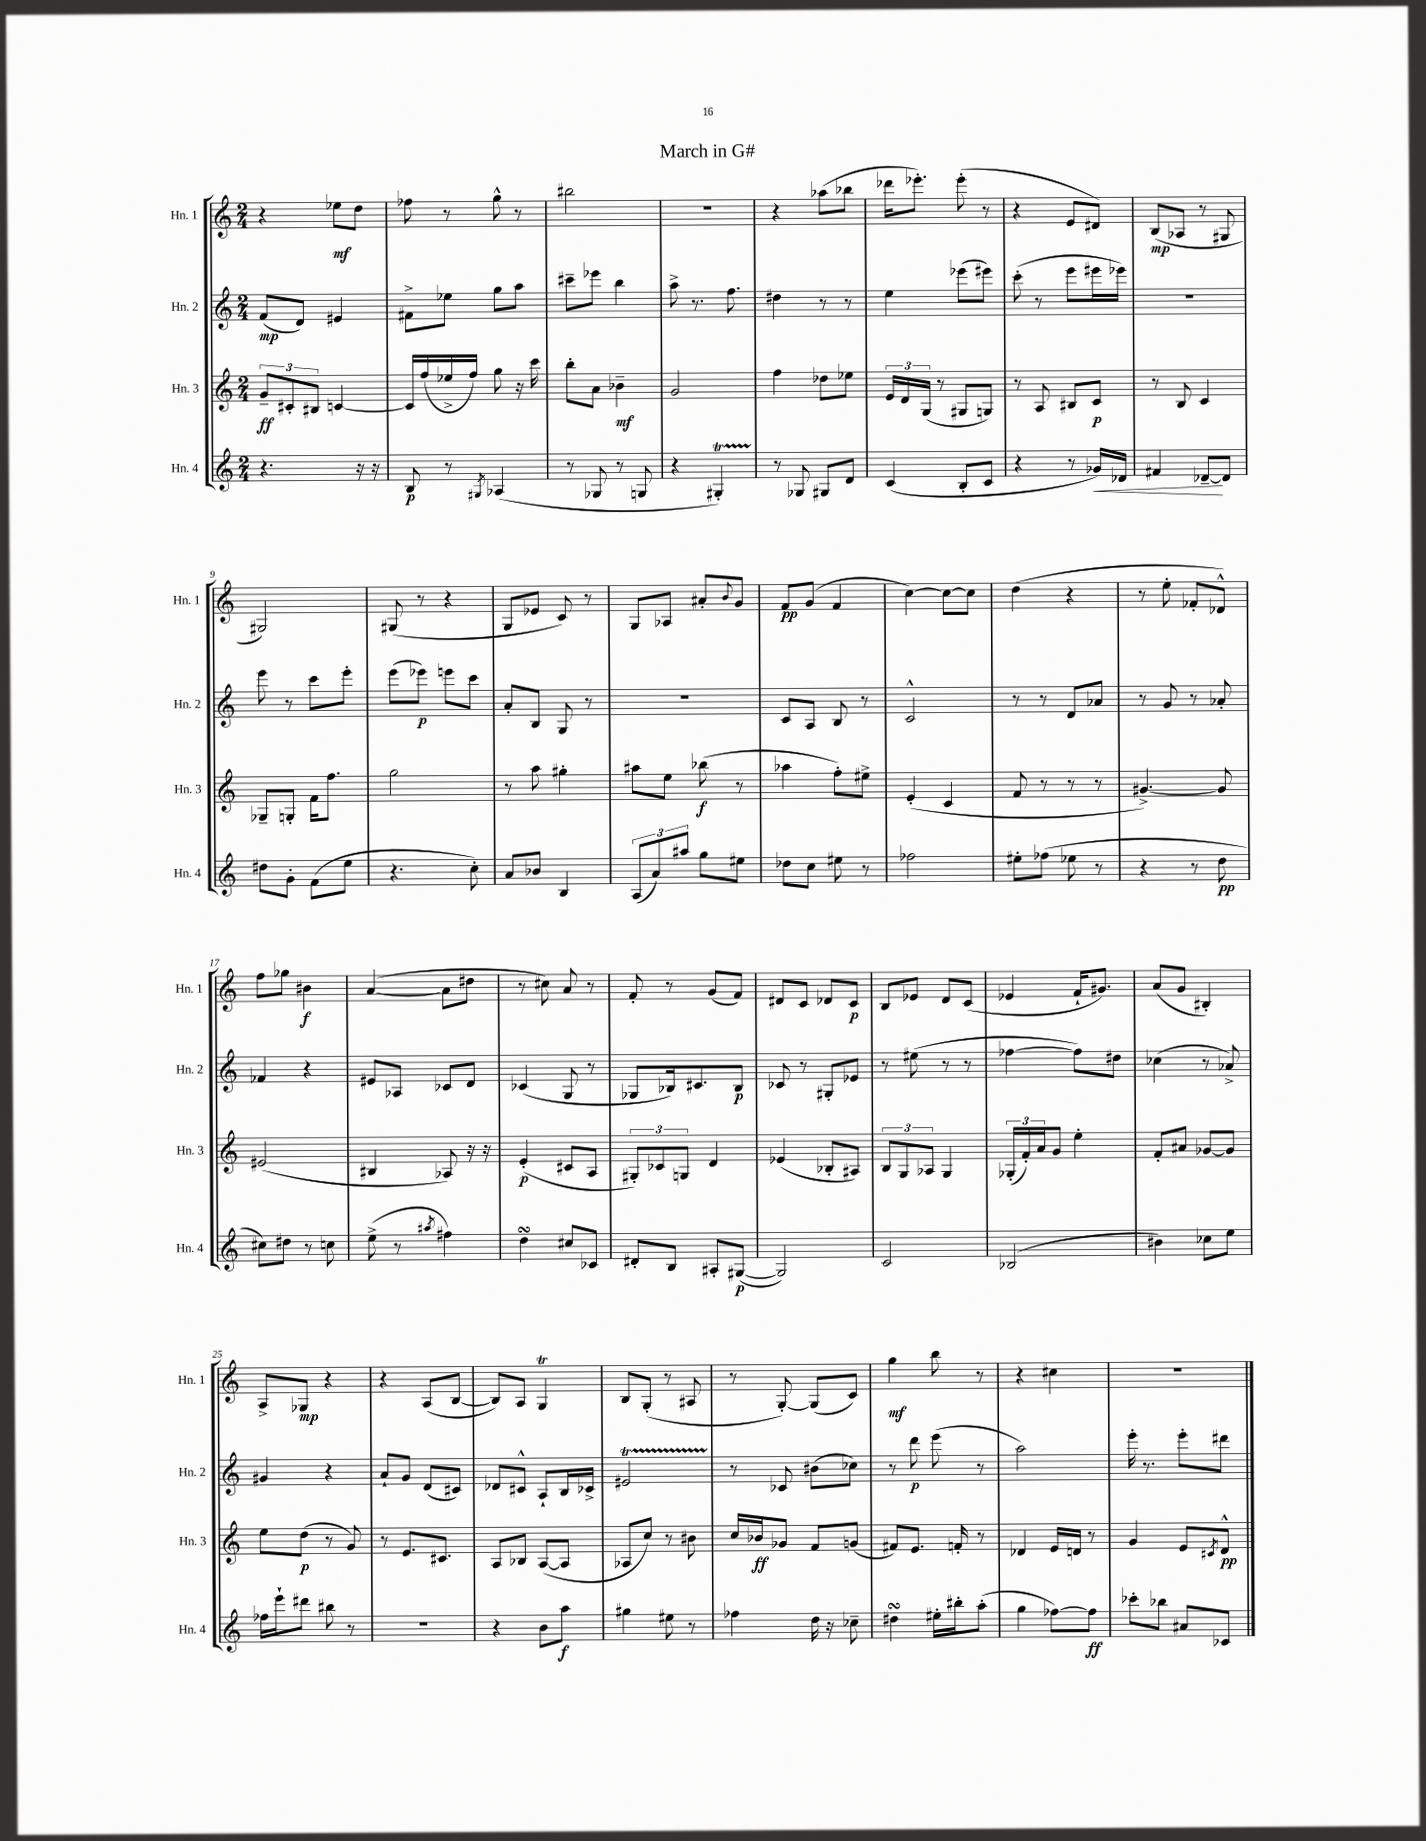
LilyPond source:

\header { title = "March in G#" }
<<
\new StaffGroup <<
\new Staff = "s0" \with { instrumentName = "Hn. 1" shortInstrumentName = "Hn. 1" } {
    \clef treble \key c \major \numericTimeSignature \time 2/4
    r4 ees''8\mf d''8 |
    fes''8 r8 g''8-^ r8 |
    bis''2 |
    r2 |
    r4 aes''8( bes''8 |
    des'''16 ees'''8.-.) ees'''8-.( r8 |
    r4 e'8 dis'8) |
    b8\mp( aes8 r8 gis8 |
    gis2) |
    gis8( r8 r4 |
    g8 ees'8 c'8) r8 |
    g8 aes8 ais'8-. \appoggiatura { b'8 } g'8 |
    f'8\pp g'8( f'4 |
    c''4~) c''8~ c''8 |
    d''4( r4 |
    r8 e''8-. fes'8-. des'8-^) |
    f''8 ges''8 bis'4\f |
    a'4~( a'8 dis''8 |
    r8 cis''8) a'8 r8 |
    f'8-. r8 g'8( f'8) |
    dis'8 c'8 des'8 c'8\p |
    b8 ees'8 d'8 c'8( |
    ees'4 f'16-! gis'8.) |
    a'8( g'8 bis4-.) |
    a8-> ges8\mp r4 |
    r4 a8( b8~ |
    b8) a8 g4\trill |
    b8 g8-.( r8 ais8 |
    r8 g8~-.) g8( c'8) |
    g''4\mf b''8 r8 |
    r4 cis''4 |
    R2 \bar "|." |
}
\new Staff = "s1" \with { instrumentName = "Hn. 2" shortInstrumentName = "Hn. 2" } {
    \clef treble \key c \major \numericTimeSignature \time 2/4
    f'8\mp( d'8) eis'4 |
    fis'8-> ees''8 g''8 a''8 |
    cis'''8-- ees'''8 b''4 |
    a''8-> r8. f''8. |
    dis''4 r8 r8 |
    e''4 ees'''8( eis'''8) |
    c'''8-.( r8 e'''8 eis'''16 ees'''16) |
    R2 |
    e'''8 r8 c'''8 e'''8-. |
    e'''8( ees'''8\p) e'''8 c'''8 |
    a'8-. b8 g8 r8 |
    r2 |
    c'8 a8 b8 r8 |
    c'2-^ |
    r8 r8 d'8 aes'8 |
    r8 g'8 r8 aes'8-. |
    fes'4 r4 |
    eis'8 aes8 ces'8 d'8 |
    ces'4( g8 r8 |
    ges8 bes16) cis'8. bes8\p |
    ces'8 r8 gis8-. ees'8 |
    r8 eis''8( r8 r8 |
    fes''4~ fes''8) dis''8 |
    ces''4( r8 aes'8->) |
    gis'4 r4 |
    a'8-! g'8 d'8( cis'8) |
    des'8 cis'8-^ a8-! b16 ces'16-> |
    eis'2\startTrillSpan |
    r8\stopTrillSpan ces'8 bis'8( ces''8) |
    r8 d'''8\p e'''8( r8 |
    a''2) |
    e'''16-. r8. e'''8-. dis'''8 \bar "|." |
}
\new Staff = "s2" \with { instrumentName = "Hn. 3" shortInstrumentName = "Hn. 3" } {
    \clef treble \key c \major \numericTimeSignature \time 2/4
    \tuplet 3/2 { g'8--\ff cis'8-. bis8 } c'4~ |
    c'16 f''16( ees''16-> f''16) g''8 r16 c'''16 |
    b''8-. a'8 bes'4--\mf |
    g'2 |
    f''4 des''8 ees''8 |
    \tuplet 3/2 { e'16 d'16 g16( } r8 gis8 g8) |
    r8 a8 bis8 c'8\p |
    r8 b8 c'4 |
    ges8-- g8-. f'16 f''8. |
    g''2 |
    r8 a''8 gis''4-. |
    ais''8 e''8 bes''8\f( r8 |
    aes''4 f''8-.) eis''8-> |
    e'4-.( c'4 |
    f'8 r8 r8 r8 |
    gis'4.~->) gis'8 |
    eis'2( |
    bis4 aes8) r16 r16 |
    e'4-.\p( cis'8 a8 |
    \tuplet 3/2 { gis8-.) ces'8 g8 } d'4 |
    ees'4( bes8-. ais8) |
    \tuplet 3/2 { b8 g8 aes8 } g4 |
    \tuplet 3/2 { ges16-.( f'16-.) a'16 } g'8 e''4-. |
    f'8-. ais'8 ges'8~ ges'8 |
    e''8 d''8\p( r8 g'8) |
    r8 e'8. cis'8. |
    a8 bes8 a8~( a8 |
    aes8 c''8) r8 bis'8 |
    c''16 bes'16\ff ges'8 f'8 g'8( |
    fis'8) e'8. f'16-. r8 |
    des'4 e'16 d'16 r8 |
    g'4 e'8 \acciaccatura { cis'8 } d'8-^\pp \bar "|." |
}
\new Staff = "s3" \with { instrumentName = "Hn. 4" shortInstrumentName = "Hn. 4" } {
    \clef treble \key c \major \numericTimeSignature \time 2/4
    r4. r16 r16 |
    b8\p r8 \acciaccatura { gis8 } aes4( |
    r8 ges8 r8 g8 |
    r4 gis4-.\startTrillSpan) |
    r8\stopTrillSpan ges8 gis8 d'8 |
    c'4( b8-. c'8 |
    r4 r8 ges'16\<) des'16 |
    fis'4 des'8~--\! des'8 |
    dis''8 g'8-. f'8( e''8 |
    r4. c''8-.) |
    a'8 bes'8 b4 |
    \tuplet 3/2 { a8( a'8) ais''8 } g''8 eis''8 |
    des''8 c''8 eis''8 r8 |
    fes''2 |
    eis''8-. fes''8( ees''8 r8 |
    r4 r8 d''8\pp |
    cis''8) dis''8 r8 c''8 |
    e''8->( r8 \acciaccatura { ais''8 } fis''4) |
    d''4\turn cis''8 ces'8 |
    dis'8-. b8 ais8-. gis8~\p( |
    gis2) |
    c'2 |
    bes2( |
    bis'4) ces''8 e''8 |
    fes''16 e'''16-! dis'''8 bis''8 r8 |
    R2 |
    r4 b'8 a''8\f |
    gis''4 eis''8 r8 |
    fes''4 d''16 r16 ces''8-- |
    dis''4\turn eis''16-. bis''16-. a''8-.( |
    g''4 fes''8~) fes''8\ff |
    ces'''8-. bes''8 ais'8 ces'8 \bar "|." |
}
>>
>>
